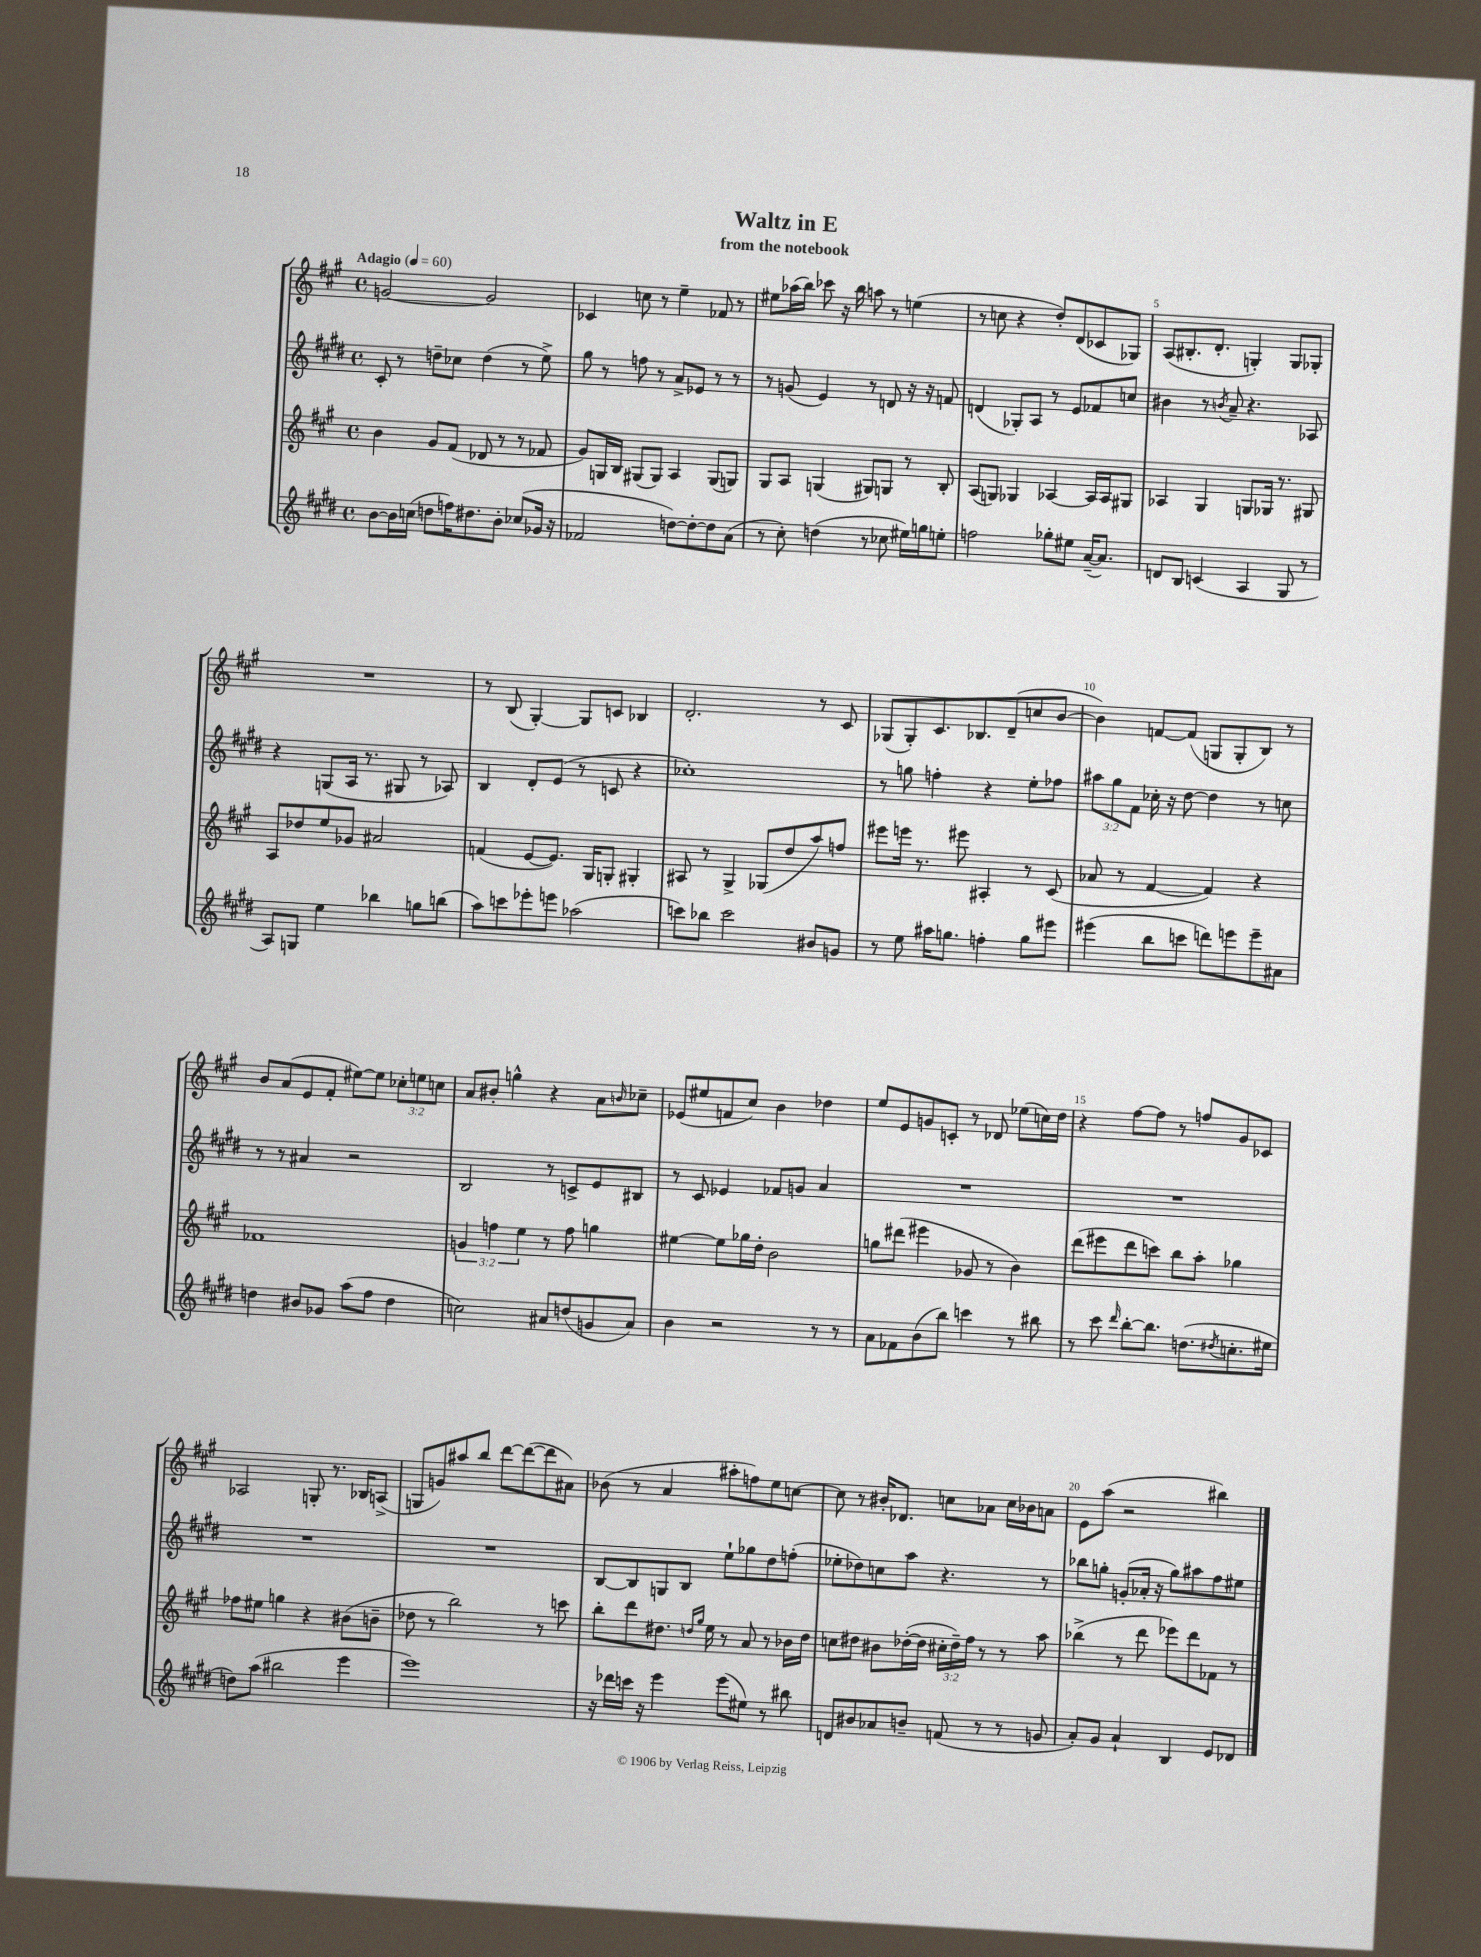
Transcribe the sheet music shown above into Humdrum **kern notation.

**kern	**kern	**kern	**kern
*part4	*part3	*part2	*part1
*staff4	*staff3	*staff2	*staff1
*clefG2	*clefG2	*clefG2	*clefG2
*k[f#c#g#d#]	*k[f#c#g#]	*k[f#c#g#d#]	*k[f#c#g#]
*M4/4	*M4/4	*M4/4	*M4/4
*met(c)	*met(c)	*met(c)	*met(c)
*MM60	*MM60	*MM60	*MM60
=1	=1	=1	=1
!	!	!	!LO:TX:a:B:t=Adagio
[8b\L	4b\	8c#'/	[2gn/
16b\L]	.	8r	.
(16ccn\JJ	.	.	.
8ddn\L	8g#/L	8ddn~\L	.
16ffn\K)	(8f#/J	8cc-X\J	.
8.dd#X\	.	.	.
.	8d-X/	(4dd\	2g/]
8b'\J	8r	.	.
(8cc-X/L	8r	8r	.
16g-X/Jk	8f-X/	8ee^\)	.
16r	.	.	.
=2	=2	=2	=2
2f-X/	8g#/L)	8gg#\	4c-X/
.	16Gn/L	8r	.
.	16B/JJ	.	.
.	(8G#X/L	8ffn\	8ccn\
.	8G#/J)	8r	8r
[8ddn\L)	4A/	8a^/L	4ee~\
8dd'\_	.	8e-X/J	.
8dd\]	(8G#/L	8r	8f-X/
(8a\J	8Gn/J)	8r	8r
=3	=3	=3	=3
8r	8G#/L	8r	8ee#X\L
8cc#'\)	8A/J	(8gn/	(16aa-X\L
.	.	.	16bb\JJ)
(4ddn\	(4Gn/	4e/)	8ccc-X\
.	.	.	16r
.	.	.	16bb\
8r	8G#X/L)	8r	8aan\
8cc-X\	8Gn/J	8dn/	8r
16ee#X\LL)	8r	16r	(4een\
16ggn\J	.	16r	.
8een'\J	8B'/	8fn/	.
=4	=4	=4	=4
2ffn\	(8A/L	(4dn/	8r
.	8Gn/J)	.	8ccn\
.	4G-X/	8G-X'/L)	4r
.	.	8A/J	.
8gg-X'\L	[4A-X/	8r	8dd'/L)
8ee#X\J	.	8e/L	(8d/
([16a~/KL	16A-/LL]	8f-X/	8c-X/
8.a/J])	16A-/J	.	.
.	8G#X/J	8ccn/J	8G-X/J)
=5	=5	=5	=5
8dn/L	4A-X/	4b#X\	(8A/L
8B/J	.	.	8.B#X'/
(4cn/	4G#/	8r	.
.	.	.	8.d'/J
.	.	8qbn/	.
.	.	8a~/	.
4A/	8Gn/L	4.r	4Gn'/)
.	16G-X/Jk	.	.
.	8.r	.	.
8G#/	.	.	8G/L
8r	8G#X/	8A-X/	8G-X'/J
!!LO:LB:g=z
=6	=6	=6	=6
8A/L)	8A/L	4r	1r
8Gn/J	8dd-X/	.	.
4ee\	8ee/	(8Gn/L	.
.	8g-X/J	16A/Jk	.
.	.	8.r	.
4bb-X\	2a#X/	.	.
.	.	8G#X/	.
8ggn\L	.	8r	.
(8bbn\J	.	8A-X/)	.
=7	=7	=7	=7
8aa\L)	(4fn/	4B/	8r
8cccn\	.	.	(8B/
8eee-X'\	[8e/L	8d#'/L	[4G#'/)
8eeen\J	8.e/J])	(8e/J	.
(2aa-X\	.	8r	8G#/L]
.	16G#/KL	.	.
.	8Gn'/J	8cn/	8cn/J
.	4G#X'/	4r	4B-X/
=8	=8	=8	=8
8cccn\L)	8A#X/	1cc-X')	2.d'/
8bb-X\J	8r	.	.
2ccc\	4G#^/	.	.
.	(8G-X/L	.	.
.	8dd/	.	.
8b#X/L	8aa/)	.	8r
8gn/J	8ffn/J	.	8c#/
=9	=9	=9	=9
8r	8eee#X\L	8r	(8G-X/L
8ee\	16eeen\Jk	8ggn\	8G-'/)
.	8.r	.	.
16aa#X\KL	.	4ffn'\	8.c#/
8.ggn\J	.	.	.
.	8eee#X\	.	.
.	.	.	8.B-X/
4ffn'\	4A#X'/	4r	.
.	.	.	(8d~/
8gg\L	8r	8ee'\L	8ccn/
8eee#X\J	(8c#/	8ff-X\J	[8b/J
=10	=10	=10	=10
(4eee#X\	8a-X/	12aa#X\L	4b\])
.	.	12gg#\	.
.	8r	.	.
.	.	12f#\J	.
8bb\L	[4f#/	16cc-X'\	[8fn/L
.	.	16r	.
8cccn\J	.	[8dd#\	(8f/J]
8dddn\L)	4f#/])	4dd#\]	8Gn/L
8eeen\	.	.	8G'/
8eee~\	4r	8r	8B/J)
8a#X\J	.	8ccn\	8r
!!LO:LB:g=z
=11	=11	=11	=11
4ddn\	1f-X	8r	8b/L
.	.	8r	(8a/
8b#X/L	.	4a#X/	8e/
8g-X/J	.	.	8f#'/J
(8aa\L	.	2r	[8ee#X\L)
8ff#\J	.	.	8ee#\J]
4dd\	.	.	12cc-X'\L
.	.	.	12een\
.	.	.	12ccn\J
=12	=12	=12	=12
2ccn\)	6gn/	2B/	8a/L
.	.	.	8b#X'/J
.	6ffn\	.	.
.	.	.	4ggn^^\
.	6ee\	.	.
8a#X/L	8r	8r	4r
(8ddn/	8ff\	8cn^/L	.
8gn/	4ggn\	8e/	8a\L
.	.	.	16qqbn/
8a#/J)	.	8B#X/J	8cc-X~\J
=13	=13	=13	=13
4b\	[4ee#X\	8r	(8e-X/L
.	.	8c#/	8ee#X/
2r	8ee#\L]	4e-X/	8fn/
.	16gg-X\L	.	8cc#/J)
.	16dd'\JJ	.	.
.	2b\	8f-X/L	4b\
.	.	8gn/J	.
8r	.	4a/	4dd-X\
8r	.	.	.
=14	=14	=14	=14
8a\L	8ggn\L	1r	8ee/L
8f-X\	(8ddd#X\J	.	8e/
(8b\	4eee#X\	.	8gn/
8bb\J)	.	.	8cn'/J
4cccn\	8g-X/	.	8r
.	8r	.	8d-X/
8r	4b\)	.	(8ee-X\L
8bb#X\	.	.	16ccn\L)
.	.	.	16dd\JJ
=15	=15	=15	=15
8r	(8ddd\L	1r	4r
8ccc#\	8eee#X\	.	.
16qqddd#/	.	.	.
[8bb'\L	8ddd\	.	[8ff#\L
8.bb\J]	8cccn\J)	.	8ff#\J]
.	8bb\L	.	8r
(8.ddn\L	.	.	.
.	8aa'\J	.	8ffn/L
8qdd#X/	.	.	.
8.ccn'\	4gg-X\	.	8g#/
.	.	.	8c-X/J
16ee#X\Jk	.	.	.
!!LO:LB:g=z
=16	=16	=16	=16
8ddn\L)	8ff-X\L	1r	2A-X/
(8aa\J	8ee#X\J	.	.
2bb#X\	4ggn\	.	.
.	4r	.	8Gn'/
.	.	.	8.r
4eee\	(8b#X\L	.	.
.	.	.	16B-X/KL
.	8bn~\J	.	(8An^/J
=17	=17	=17	=17
1eee)	8dd-X\	1r	8Gn/L
.	8r	.	8gn/)
.	2bb\)	.	8aa#X/
.	.	.	8bb/J
.	.	.	[8ddd\L
.	.	.	(8ddd\_
.	8r	.	8ddd\]
.	8cccn\	.	8a#X\J)
=18	=18	=18	=18
16r	8bb'\L	[8B/L	(8b-X\
16ddd-X\LL	.	.	.
16cccn\JJ	8ddd\	8B/]	8r
16r	.	.	.
4eee\	8.dd#X\J	8Gn/	4a/
.	.	8B/J	.
.	16qqddn/LL	.	.
.	16qqgg#/JJ	.	.
.	16ee\	.	.
(8eee\L	8r	8ee`\L	8aa#X'\L
8ee#X\J)	8a/	8gg-X\	8ffn\)
8r	8r	8dd#\	8ee\
8bb#X\	16b-X\LL	(8ffn'\J	[8ccn\J
.	16dd\JJ	.	.
=19	=19	=19	=19
8dn/L	8ccn\L	8ee-X'\L	8cc\]
8b#X/	8dd#X\J	8dd-X\)	8r
8a-X/	8b#X\L	8ccn\	16b#X'/KL
.	.	.	8.d-X/J
8bn~/J	([16dd-X'\L	8aa\J	.
.	16dd-\JJ]	.	.
(8fn/	24cc#X'\LL	4.r	8ccn\L
.	24dd-~\)	.	.
.	24ff#\JJ	.	.
8r	8r	.	8a-X\J
8r	8r	.	16cc\LL
.	.	.	16b-X\J
8gn/	8aa\	8r	8an\J
=20	=20	=20	=20
8a'/L)	(4bb-X^\	8bb-X\L	8e\L
8g#/J	.	8ggn'\J	(8aa\J
4a`/	8r	(8gn'/L	2r
.	8ddd\	16a-X'/Jk	.
.	.	16r	.
4B/	8eee-X\L)	8gg\L)	.
.	8ddd\	8aa#X\	.
8e/L	8f-X\J	8ff#\	4bb#X\)
8d-X/J	8r	8ee#X\J	.
==	==	==	==
*-	*-	*-	*-
